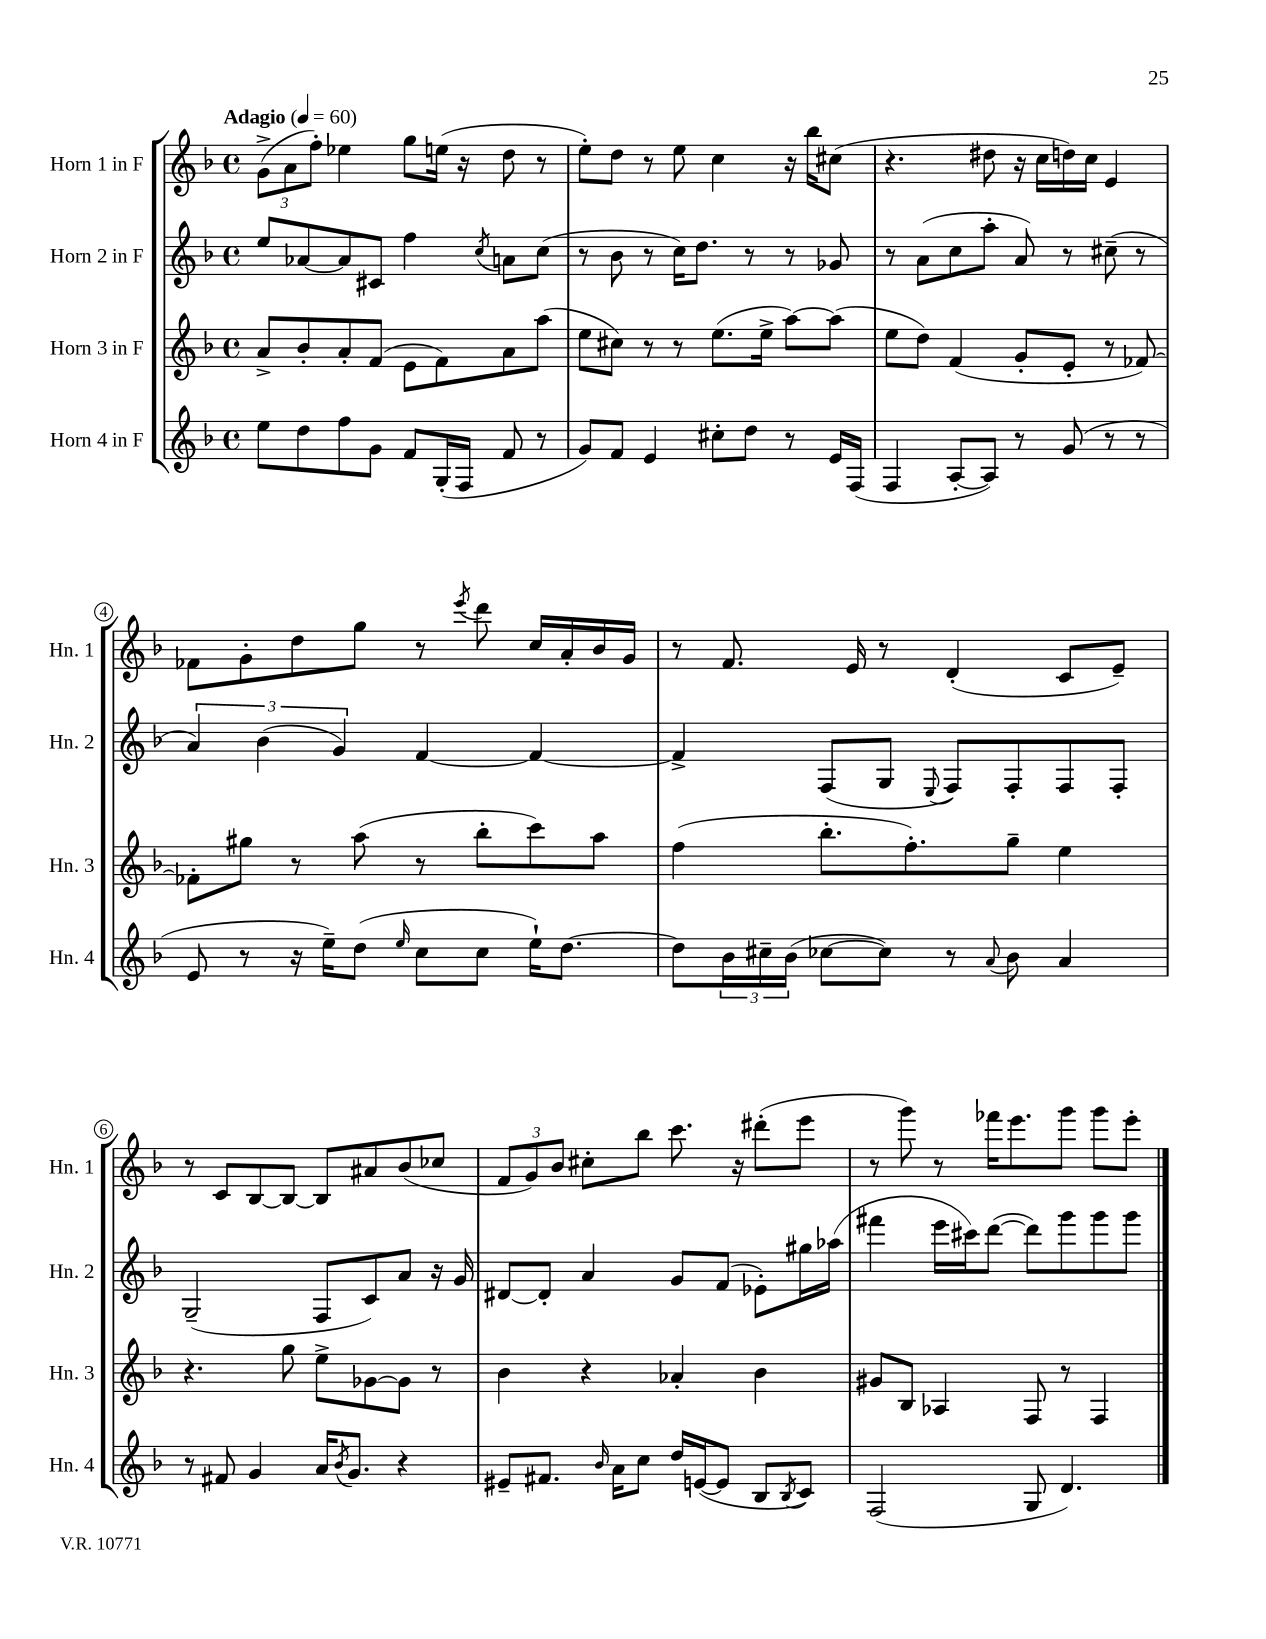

**kern	**kern	**kern	**kern
*part4	*part3	*part2	*part1
*staff4	*staff3	*staff2	*staff1
*I"Horn 4 in F	*I"Horn 3 in F	*I"Horn 2 in F	*I"Horn 1 in F
*I'Hn. 4	*I'Hn. 3	*I'Hn. 2	*I'Hn. 1
*clefG2	*clefG2	*clefG2	*clefG2
*k[b-]	*k[b-]	*k[b-]	*k[b-]
*M4/4	*M4/4	*M4/4	*M4/4
*met(c)	*met(c)	*met(c)	*met(c)
*MM60	*MM60	*MM60	*MM60
=1	=1	=1	=1
!	!	!	!LO:TX:a:B:t=Adagio
8ee\L	8a^/L	8ee/L	(12g^\L
.	.	.	12a\
8dd\	8b-'/	[8a-X/	.
.	.	.	12ff'\J)
8ff\	8a'/	8a-/]	4ee-X\
8g\J	(8f/J	8c#X/J	.
8f/L	8e\L	4ff\	8gg\L
(16G'/L	8f\)	.	(16een\Jk
16F/JJ	.	.	16r
.	.	8qcc/	.
8f/	8a\	8an\L	8dd\
8r	(8aa\J	(8cc\J	8r
=2	=2	=2	=2
8g/L)	8ee\L	8r	8ee'\L)
8f/J	8cc#X\J)	8b-\	8dd\J
4e/	8r	8r	8r
.	8r	16cc\KL)	8ee\
.	.	8.dd\J	.
8cc#X'\L	(8.ee\L	.	4cc\
8dd\J	.	8r	.
.	16ee^\Jk	.	.
8r	[8aa\L)	8r	16r
.	.	.	16bb-\KL
16e/LL	(8aa\J]	8g-X/	(8cc#X\J
(16F/JJ	.	.	.
=3	=3	=3	=3
4F/	8ee\L	8r	4.r
.	8dd\J)	(8a\L	.
[8A'/L	(4f/	8cc\	.
8A/J])	.	8aa'\J	8dd#X\
8r	8g'/L	8a/)	16r
.	.	.	16cc\LL
(8g/	8e'/J	8r	16ddn\)
.	.	.	16cc\JJ
8r	8r	(8cc#X~\	4e/
8r	[8f-X/)	8r	.
!!LO:LB:g=z
=4	=4	=4	=4
8e/	8f-X'\L]	6a/)	8f-X\L
8r	8gg#X\J	.	8g'\
.	.	(6b-\	.
16r	8r	.	8dd\
16ee~\KL)	.	.	.
.	.	6g/)	.
(8dd\J	(8aa\	.	8gg\J
16qqee/	.	.	.
8cc\L	8r	[4f/	8r
.	.	.	8qeee/
8cc\J	8bb-'\L	.	8ddd\
16ee`\KL)	8ccc\)	4f/_	16cc/LL
[8.dd\J	.	.	16a'/
.	8aa\J	.	16b-/
.	.	.	16g/JJ
=5	=5	=5	=5
8dd\L]	(4ff\	4f^/]	8r
24b-\L	.	.	8.f/
24cc#X~\	.	.	.
(24b-\JJ	.	.	.
[8cc-X\L	8.bb-'\L	(8F/L	.
.	.	.	16e/
8cc-\J])	.	8G/J	8r
.	8.ff'\)	.	.
.	.	8qqE/	.
8r	.	8F/L)	(4d'/
8qqa/	.	.	.
8b-\	8gg~\J	8F'/	.
4a/	4ee\	8F/	8c/L
.	.	8F'/J	8e~/J)
!!LO:LB:g=z
=6	=6	=6	=6
8r	4.r	(2G~/	8r
8f#X/	.	.	8c/L
4g/	.	.	[8B-/
.	8gg\	.	8B-/J_
16a/KL	8ee^\L	8F/L	8B-/L]
8qb-/	.	.	.
8.g/J	.	.	.
.	[8g-X\	8c/)	8a#X/
4r	8g-\J]	8a/J	(8b-/
.	8r	16r	8cc-X/J
.	.	16g/	.
=7	=7	=7	=7
8e#X~/L	4b-\	[8d#X/L	12f/L
.	.	.	12g/)
8.f#X/J	.	8d#'/J]	.
.	.	.	12b-/J
.	4r	4a/	8cc#X'\L
16qqb-/	.	.	.
16a\KL	.	.	.
8cc\J	.	.	8bb-\J
16dd/LL	4a-X'/	8g/L	8.ccc\
([16en/J	.	.	.
8e/J]	.	(8f/J	.
.	.	.	16r
8B-/L	4b-\	8e-X'\L)	(8ddd#X'\L
8qB-/	.	.	.
8c/J)	.	16gg#X\L	8eee\J
.	.	(16aa-X\JJ	.
=8	=8	=8	=8
(2F/	8g#X/L	4fff#X\	8r
.	8B-/J	.	8ggg\)
.	4A-X/	16eee\LL	8r
.	.	16ccc#X\J)	.
.	.	([8ddd\J	16fff-X\KL
.	.	.	8.eee\
8G/	8F/	8ddd\L])	.
4.d/)	8r	8ggg\	8ggg\J
.	4F/	8ggg\	8ggg\L
.	.	8ggg\J	8eee'\J
==	==	==	==
*-	*-	*-	*-
